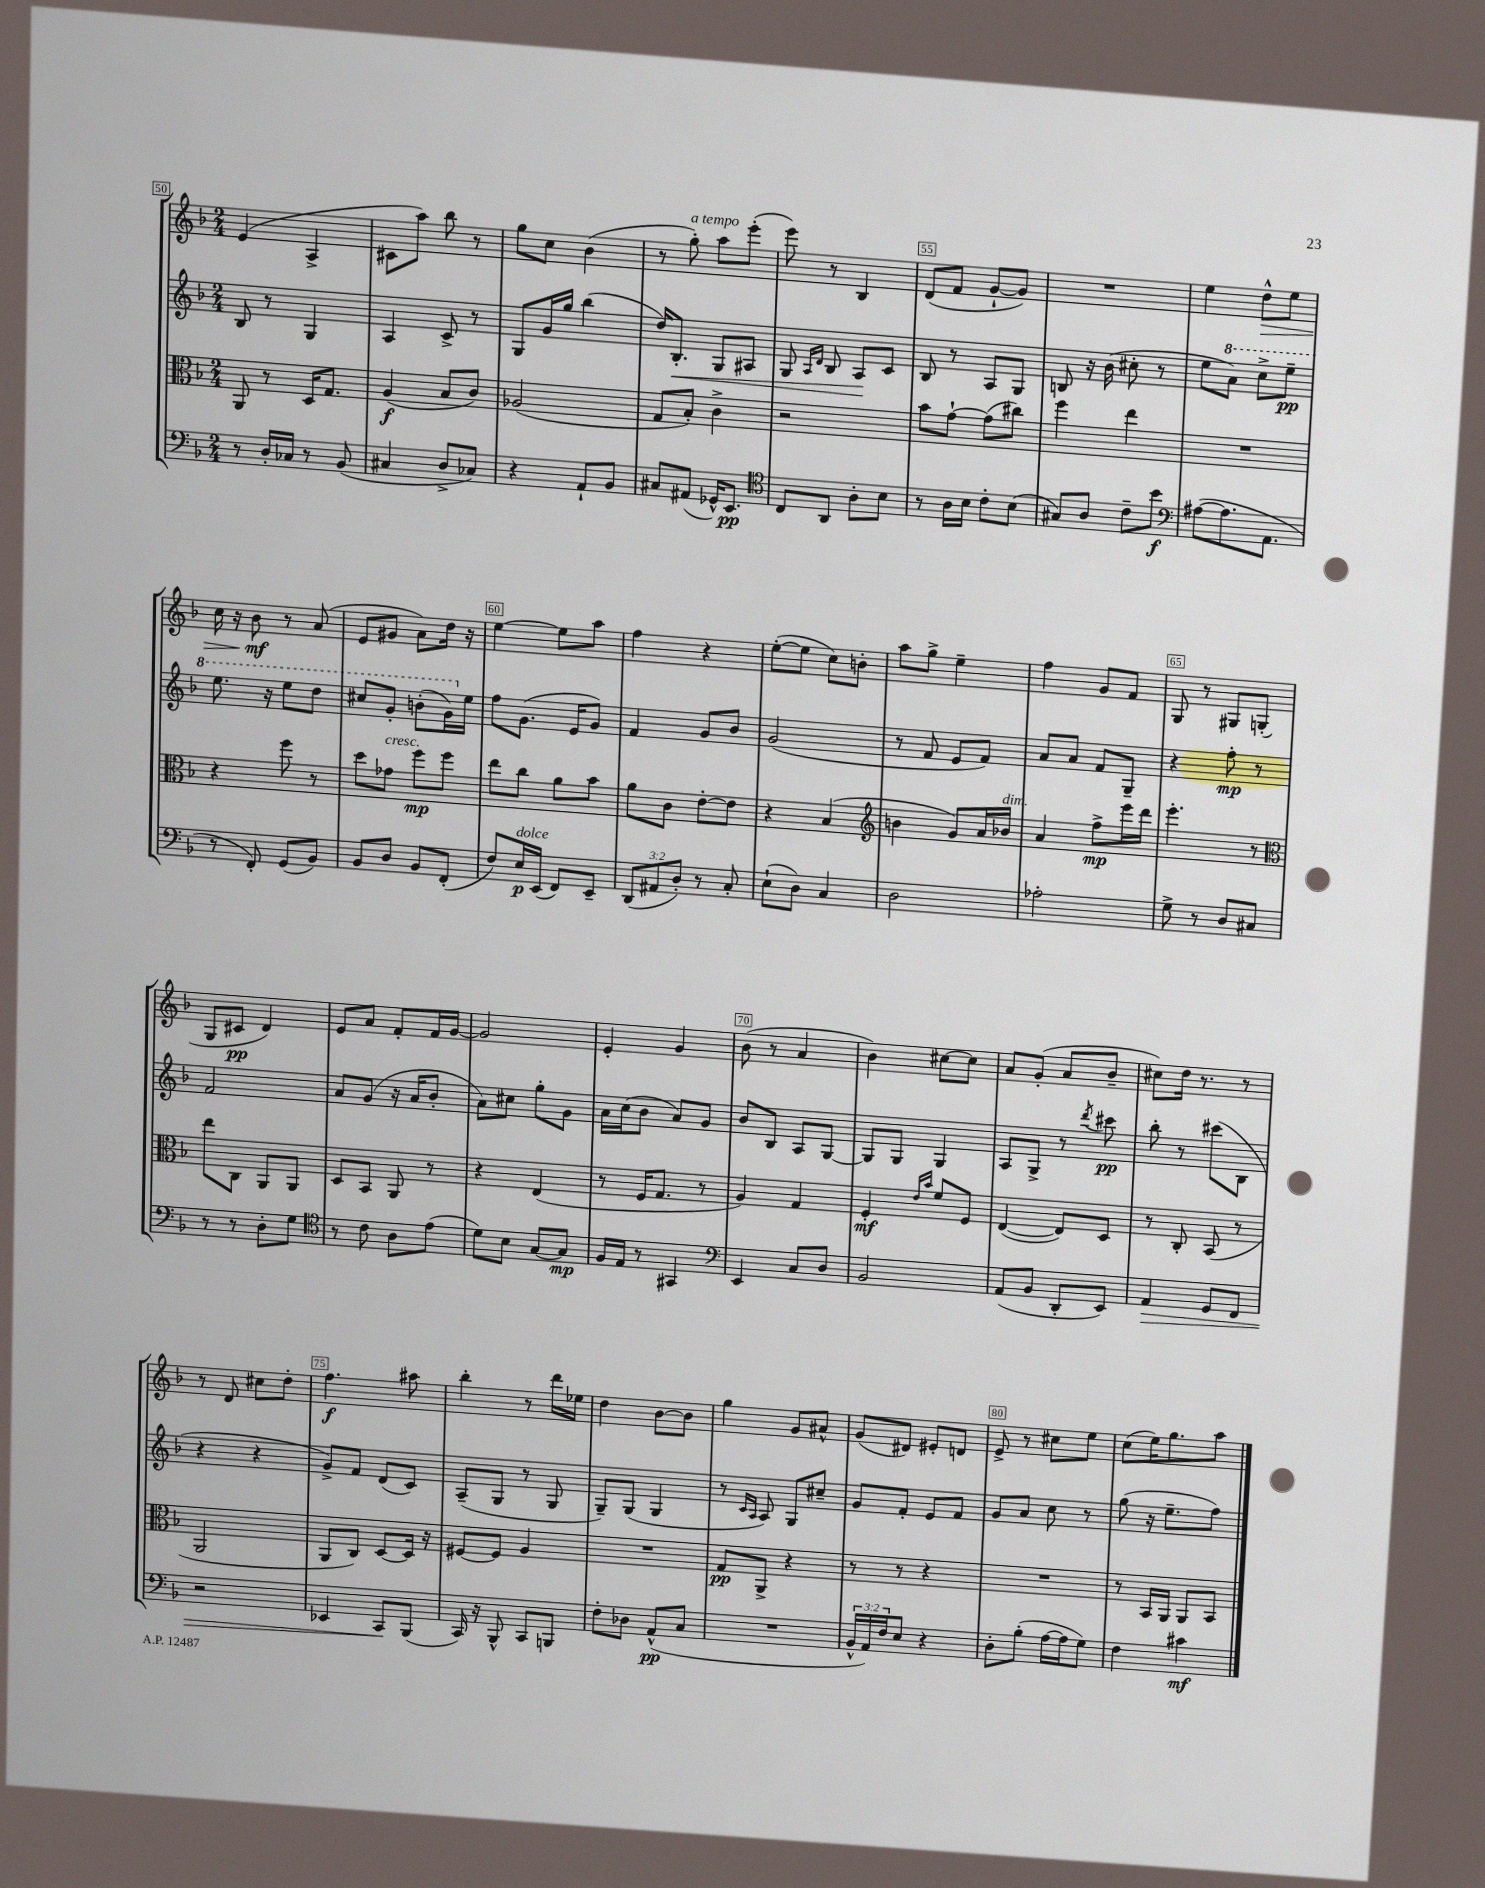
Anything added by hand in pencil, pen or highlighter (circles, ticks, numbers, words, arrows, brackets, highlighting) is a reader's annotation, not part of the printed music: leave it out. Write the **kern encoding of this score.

**kern	**dynam	**kern	**dynam	**kern	**dynam	**kern	**dynam
*part4	*part4	*part3	*part3	*part2	*part2	*part1	*part1
*staff4	*staff4	*staff3	*staff3	*staff2	*staff2	*staff1	*staff1
*clefF4	*	*clefC3	*	*clefG2	*	*clefG2	*
*k[b-]	*	*k[b-]	*	*k[b-]	*	*k[b-]	*
*M2/4	*	*M2/4	*	*M2/4	*	*M2/4	*
=50	=50	=50	=50	=50	=50	=50	=50
8r	.	8AA/	.	8B-/	.	(4e/	.
16D'/LL	.	8r	.	8r	.	.	.
16C-X/JJ	.	.	.	.	.	.	.
8r	.	16D/KL	.	4G/	.	4A^/	.
.	.	8.G/J	.	.	.	.	.
(8BB-/	.	.	.	.	.	.	.
=51	=51	=51	=51	=51	=51	=51	=51
4C#X/	.	(4A/	f	4A/	.	8c#X\L	.
.	.	.	.	.	.	8aa\J)	.
8D^/L	.	8B-/L	.	8c^/	.	8bb-\	.
8C-X/J)	.	8c/J)	.	8r	.	8r	.
=52	=52	=52	=52	=52	=52	=52	=52
4r	.	(2A-X/	.	8G/L	.	8gg\L	.
.	.	.	.	16g/L	.	8cc\J	.
.	.	.	.	16gg/JJ	.	.	.
8AA`/L	.	.	.	(4bb-\	.	(4b-\	.
8BB-/J	.	.	.	.	.	.	.
=53	=53	=53	=53	=53	=53	=53	=53
8C#X/L	.	8G/L	.	16dd/KL)	.	8r	.
!	!	!	!	!	!LO:HP:b	!	!
.	.	.	.	8.B-'/J	<	.	.
!	!	!	!	!	!	!LO:TX:a:i:t=a tempo	!
(8AA#X/J	.	8B-'/J)	.	.	.	8gg'\)	.
16GG-X^^/KL)	.	4c^\	.	8G/L	.	8aa\L	.
8.EE/J	pp	.	.	.	.	.	.
.	.	.	.	8A#X/J	.	(8eee'\J	.
=54	=54	=54	=54	=54	=54	=54	=54
*clefC4	*	*	*	*	*	*	*
8C/L	.	2r	.	8G/	.	8eee\)	.
.	.	.	.	16qqA/LL	.	.	.
.	.	.	.	16qqd/JJ	.	.	.
8AA/J	.	.	.	8B-/	.	8r	.
8A'\L	.	.	.	8A/L	.	4B-/	.
8B-\J	.	.	.	8c/J	[	.	.
=55	=55	=55	=55	=55	=55	=55	=55
8r	.	8b-\L	.	8B-/	.	(8d/L	.
16A\LL	.	[8g`\J	.	8r	.	8f/J	.
16B-\JJ	.	.	.	.	.	.	.
8c'\L	.	(8g\L]	.	8A/L	.	[8g`/L	.
(8B-\J	.	8cc#X\J)	.	8G/J	.	8g/J])	.
=56	=56	=56	=56	=56	=56	=56	=56
8G#X/L)	.	4ff\	.	8Bn/	.	2r	.
8A/J	.	.	.	16r	.	.	.
.	.	.	.	(16b-\	.	.	.
8c~\L	.	4ee\	.	8cc#X'\	.	.	.
8b-\J	f	.	.	8r	.	.	.
=57	=57	=57	=57	=57	=57	=57	=57
*clefF4	*	*	*	*	*	*	*
([8A#X\L	.	2r	.	8ee\L	.	4ee\	.
*	*	*	*	*8va	*	*	*
8.A#\]	.	.	.	8aa\J)	.	.	.
!	!	!	!	!	!	!	!LO:HP:b
.	.	.	.	8ccc^\L	.	8dd^^\L	>
8.AA\J	.	.	.	.	.	.	.
.	.	.	.	8eee~\J	pp	8ee\J	.
!!LO:LB:g=z
=58	=58	=58	=58	=58	=58	=58	=58
8r	.	4r	.	8.eee\	.	16cc\	.
.	.	.	.	.	.	16r	.
8FF'/)	.	.	.	.	.	8b-\	mf
.	.	.	.	16r	.	.	.
(8GG/L	.	8ff\	.	8eee\L	.	8r	]
8BB-/J)	.	8r	.	8ddd\J	.	(8a/	.
=59	=59	=59	=59	=59	=59	=59	=59
8BB-/L	.	8dd\L	.	8ccc#X/L	.	8e/L	.
!	!	!LO:TX:a:i:t=cresc.	!	!	!	!	!
8D/J	.	8g-X\J	.	8gg'/J	.	8g#X/J	.
8BB-/L	.	8ff\L	mp	(8bbn'\L	.	8a\L)	.
(8FF'/J	.	8ff\J	.	16gg\L)	.	16dd\Jk	.
*	*	*	*	*X8va	*	*	*
.	.	.	.	16ee\JJ	.	16r	.
=60	=60	=60	=60	=60	=60	=60	=60
8F/L)	.	8ee\L	.	8ff\L	.	[4ee\	.
!LO:TX:a:i:t=dolce	!	!	!	!	!	!	!
16E/L	p	8cc\J	.	(8.g\J	.	.	.
(16EE/JJ	.	.	.	.	.	.	.
8FF/L)	.	8a\L	.	.	.	8ee\L]	.
.	.	.	.	16e/KL	.	.	.
8EE~/J	.	8b-\J	.	8g/J)	.	8aa\J	.
=61	=61	=61	=61	=61	=61	=61	=61
(12DD/L	.	8a\L	.	4f/	.	4ff\	.
12AA#X/	.	.	.	.	.	.	.
.	.	8c\J	.	.	.	.	.
12D'/J)	.	.	.	.	.	.	.
8r	.	[8e'\L	.	8g/L	.	4r	.
8C'/	.	8e\J]	.	8b-/J	.	.	.
=62	=62	=62	=62	=62	=62	=62	=62
(8E`\L	.	4r	.	(2g/	.	([8ee'\L	.
8D\J)	.	.	.	.	.	8ee\J]	.
4C/	.	(4B-/	.	.	.	8cc\L)	.
.	.	.	.	.	.	8bn'\J	.
=63	=63	=63	=63	=63	=63	=63	=63
*	*	*clefG2	*	*	*	*	*
2D\	.	4bn\	.	8r	.	8aa\L	.
.	.	.	.	8f/	.	8gg^\J	.
.	.	8g/L)	.	8e/L	.	4ee~\	.
.	.	16a/L	.	8f/J)	.	.	.
!	!	!LO:TX:a:i:t=dim.	!	!	!	!	!
.	.	16b-X/JJ	.	.	.	.	.
=64	=64	=64	=64	=64	=64	=64	=64
2A-X'\	.	4a/	.	8a/L	.	4ff\	.
.	.	.	.	8a/J	.	.	.
.	.	8ff^\L	mp	8f/L	.	8g/L	.
.	.	16eee\L	.	8G~/J	.	8f/J	.
.	.	16ddd\JJ	.	.	.	.	.
=65	=65	=65	=65	=65	=65	=65	=65
8G^\	.	4.eee'\	.	4r	.	8G/	.
8r	.	.	.	.	.	8r	.
8D/L	.	.	.	8ff'\	mp	8G#X/L	.
8C#X/J	.	8r	.	8r	.	(8Gn'/J	.
!!LO:LB:g=z
=66	=66	=66	=66	=66	=66	=66	=66
*	*	*clefC3	*	*	*	*	*
8r	.	8ee\L	.	2f/	.	8G/L	.
8r	.	8C\J	.	.	.	8c#X/J	pp
8D'\L	.	8AA/L	.	.	.	4d/)	.
8G\J	.	8AA/J	.	.	.	.	.
=67	=67	=67	=67	=67	=67	=67	=67
*clefC4	*	*	*	*	*	*	*
8r	.	8D/L	.	8a/L	.	8e/L	.
8c\	.	8BB-/J	.	(8g/J	.	8a/J	.
8A\L	.	8AA/	.	16r	.	8f'/L	.
.	.	.	.	16a/KL	.	.	.
(8e\J	.	8r	.	8b-'/J	.	16f/L	.
.	.	.	.	.	.	[16g/JJ	.
=68	=68	=68	=68	=68	=68	=68	=68
8d\L)	.	4r	.	8a\L)	.	2g/]	.
8B-\J	.	.	.	8cc#X\J	.	.	.
[8G/L	.	(4E/	.	8gg'\L	.	.	.
8G/J]	mp	.	.	8g\J	.	.	.
=69	=69	=69	=69	=69	=69	=69	=69
16F/LL	.	8r	.	16a\LL	.	4e'/	.
16E/JJ	.	.	.	(16cc\J	.	.	.
8r	.	16F/KL	.	8b-\J	.	.	.
.	.	8.G/J	.	.	.	.	.
4GG#X/	.	.	.	8a/L)	.	4g/	.
.	.	8r	.	8g/J	.	.	.
=70	=70	=70	=70	=70	=70	=70	=70
*clefF4	*	*	*	*	*	*	*
4EE/	.	4A/)	.	8b-/L	.	(8b-\	.
.	.	.	.	8B-/J	.	8r	.
8C/L	.	4G/	.	8A/L	.	4a/	.
8D/J	.	.	.	[8G/J	.	.	.
=71	=71	=71	=71	=71	=71	=71	=71
2BB-/	.	4F'/	mf	8G/L]	.	4b-\)	.
.	.	.	.	8G/J	.	.	.
.	.	16qqe/LL	.	.	.	.	.
.	.	16qqb-/JJ	.	.	.	.	.
.	.	8f/L	.	4G/	.	[8cc#X\L	.
.	.	8F/J	.	.	.	8cc#\J]	.
=72	=72	=72	=72	=72	=72	=72	=72
(8AA/L	.	([4E/	.	8A/L	.	8a/L	.
8BB-/J	.	.	.	8G^/J	.	(8g'/J	.
8DD'/L	.	8E/L])	.	8r	.	8a/L	.
.	.	.	.	8qddd/	.	.	.
8EE/J)	.	8D/J	.	8ccc#X\	pp	8b-~/J	.
=73	=73	=73	=73	=73	=73	=73	=73
!	!LO:HP:b	!	!	!	!	!	!
4AA/	>	8r	.	8bb-'\	.	8cc#X\L)	.
.	.	8C'/	.	8r	.	16dd\Jk	.
.	.	.	.	.	.	8.r	.
8GG/L	.	(8BB-/	.	(8ccc#X\L	.	.	.
8FF/J	.	8r	.	8B-\J	.	8r	.
!!LO:LB:g=z
=74	=74	=74	=74	=74	=74	=74	=74
2r	.	2AA/	.	4r	.	8r	.
.	.	.	.	.	.	8d/	.
.	.	.	.	4r	.	8cc#X\L	.
.	.	.	.	.	.	8dd'\J	.
=75	=75	=75	=75	=75	=75	=75	=75
4EE-X/	.	8AA/L	.	8g^/L)	.	4.ff\	f
.	.	8C/J)	.	8f/J	.	.	.
8CC/L	.	[8D/L	.	(8d/L	.	.	.
(8BBB-/J	]	16D/Jk]	.	8c/J)	.	8aa#X\	.
.	.	16r	.	.	.	.	.
=76	=76	=76	=76	=76	=76	=76	=76
16CC/)	.	[8F#X/L	.	(8A~/L	.	4bb-'\	.
16r	.	.	.	.	.	.	.
8BBB-^^/	.	8F#/J]	.	8G/J	.	.	.
8CC/L	.	4A/	.	8r	.	8r	.
8BBBn/J	.	.	.	8G/	.	16ddd\LL	.
.	.	.	.	.	.	16ee-X\JJ	.
=77	=77	=77	=77	=77	=77	=77	=77
8F'\L	.	2r	.	8G~/L)	.	4dd\	.
8D-X\J	.	.	.	(8G/J	.	.	.
(8AA^^/L	pp	.	.	4G/	.	[8b-\L	.
8C/J	.	.	.	.	.	8b-\J]	.
=78	=78	=78	=78	=78	=78	=78	=78
2r	.	8G/L	pp	8r	.	4gg\	.
.	.	.	.	16qqc/LL	.	.	.
.	.	.	.	16qqA/JJ	.	.	.
.	.	8AA^/J	.	8A/)	.	.	.
.	.	4r	.	8G/L	.	8g/L	.
.	.	.	.	8cc#X~/J	.	8a#X^^/J	.
=79	=79	=79	=79	=79	=79	=79	=79
24BB-^^/LL	.	8r	.	8g/L	.	(8g/L	.
24AA/)	.	.	.	.	.	.	.
24F/J	.	.	.	.	.	.	.
8E/J	.	8r	.	8f'/J	.	8d#X/J)	.
4r	.	4r	.	8e/L	.	8e#X'/L	.
.	.	.	.	8f/J	.	8dn/J	.
=80	=80	=80	=80	=80	=80	=80	=80
8D'\L	.	2r	.	8g/L	.	8e^/	.
(8B-'\J	.	.	.	8a/J	.	8r	.
[16A\LL	.	.	.	8cc\	.	8cc#X\L	.
16A\J]	.	.	.	.	.	.	.
8G\J)	.	.	.	8r	.	8ee\J	.
=81	=81	=81	=81	=81	=81	=81	=81
4F\	.	8r	.	(8gg\	.	(8cc\L	.
.	.	16BB-/LL	.	16r	.	16ee\K)	.
.	.	16AA/JJ	.	8.ee~\L	.	8.gg\	.
4c#X\	mf	8AA/L	.	.	.	.	.
.	.	8BB-/J	.	8ff\J)	.	8aa\J	.
==	==	==	==	==	==	==	==
*-	*-	*-	*-	*-	*-	*-	*-
